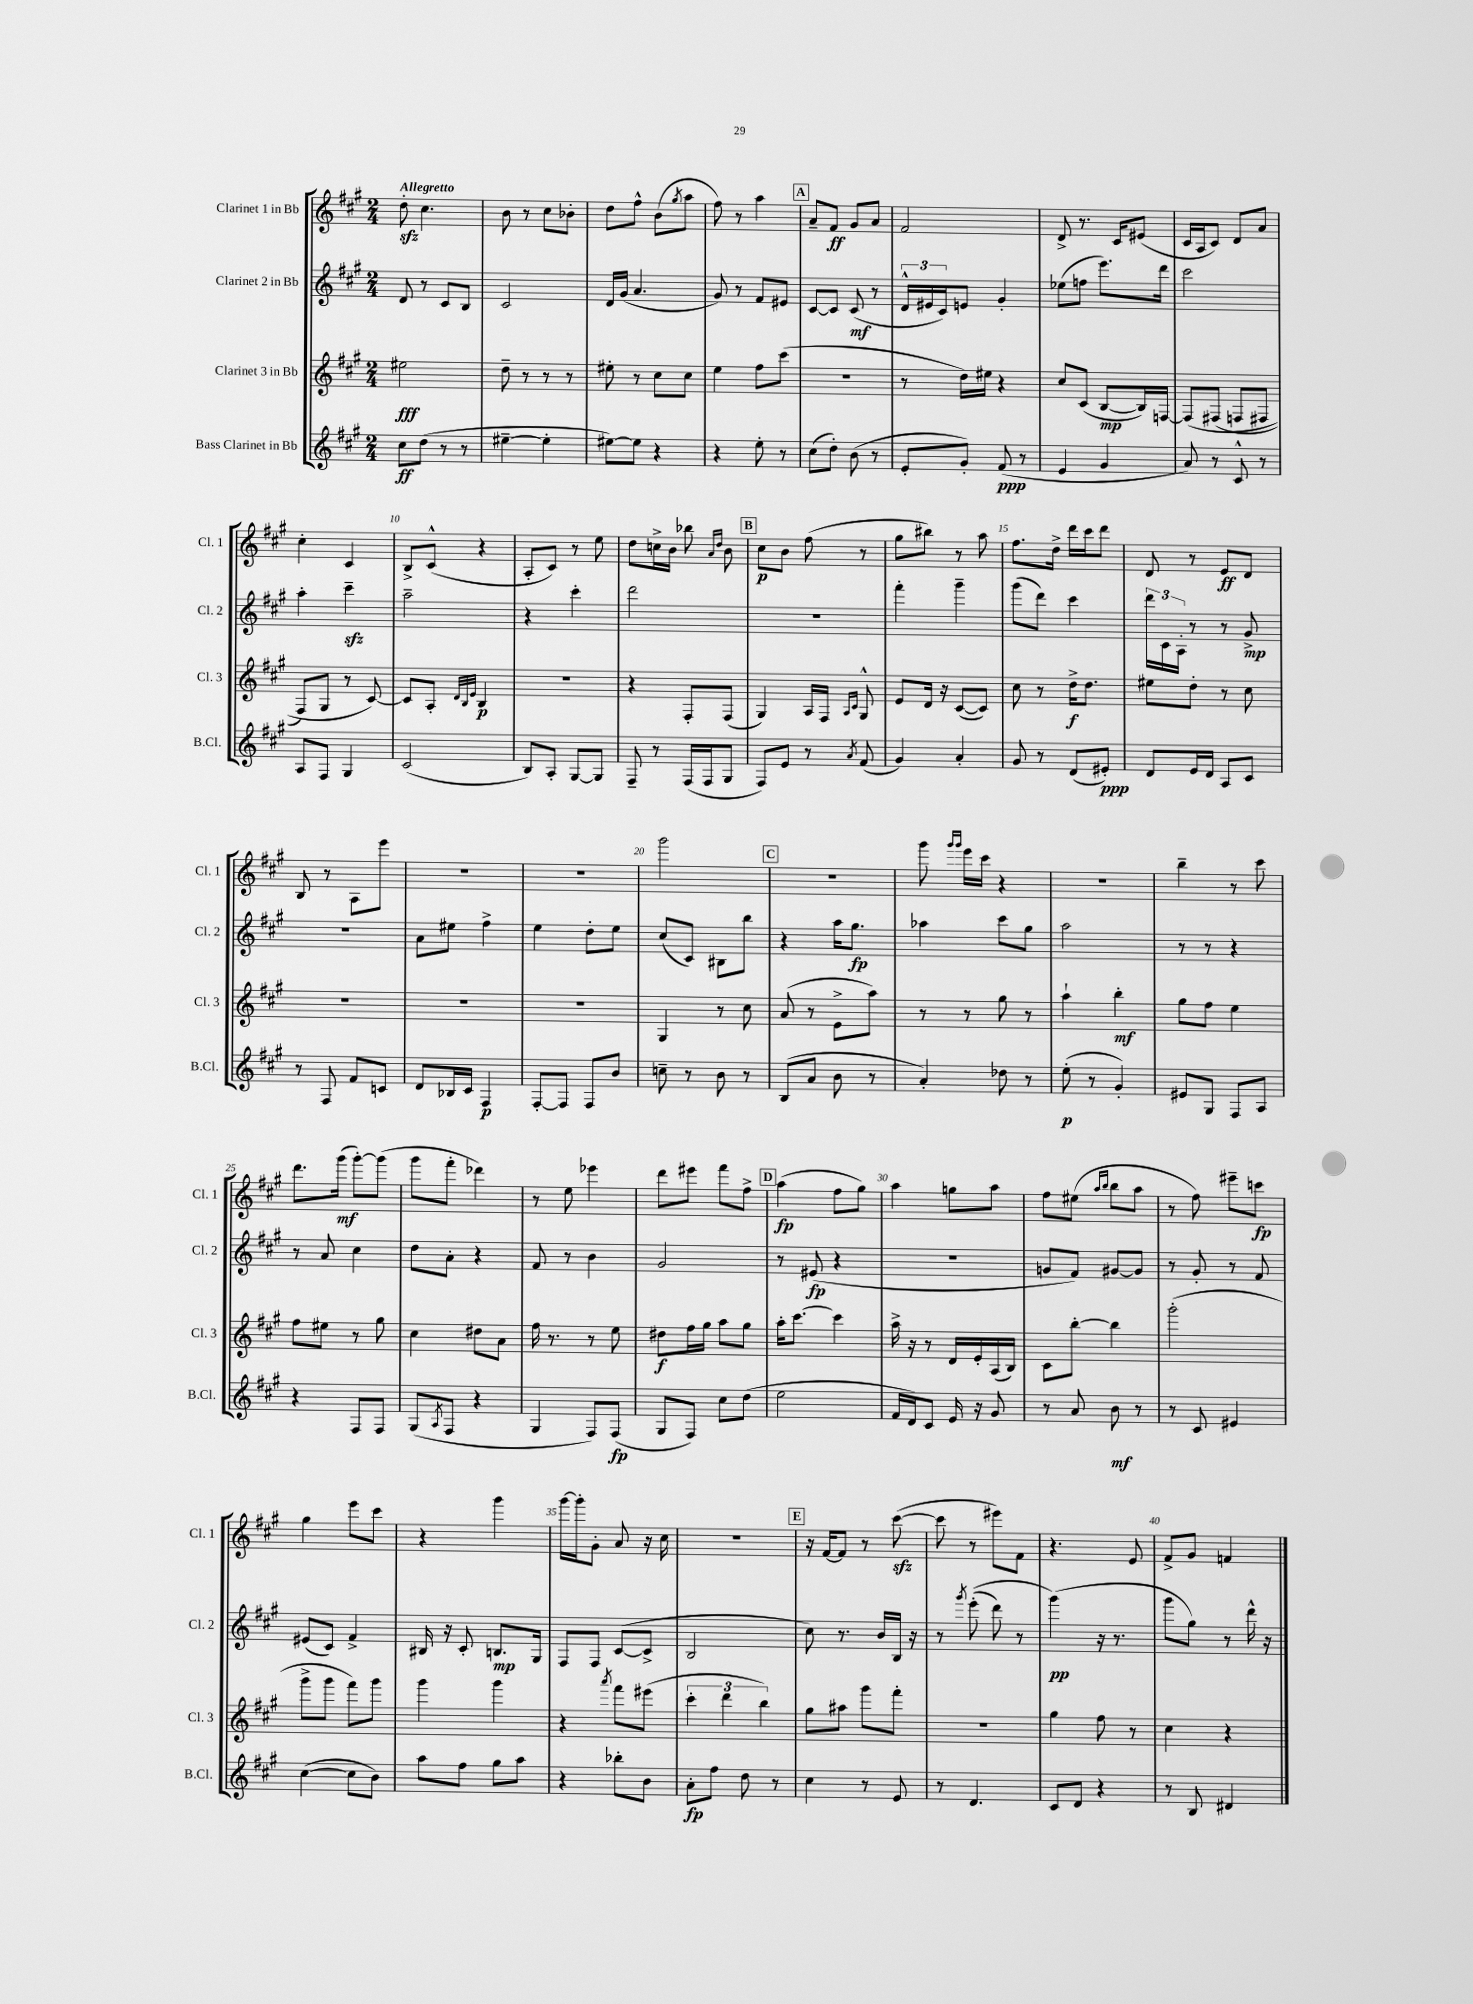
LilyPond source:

<<
\new StaffGroup <<
\new Staff = "s0" \with { instrumentName = "Clarinet 1 in Bb" shortInstrumentName = "Cl. 1" } {
    \clef treble \key a \major \numericTimeSignature \time 2/4 \tempo "Allegretto"
    d''8-.\sfz cis''4. |
    b'8 r8 cis''8 bes'8-. |
    d''8 fis''8-^ b'8( \acciaccatura { gis''8 } a''8 |
    fis''8) r8 a''4 |
    \mark \markup { \box "A" } a'8-- fis'8\ff gis'8 a'8 |
    fis'2 |
    d'8-> r8. cis'16 eis'8( |
    cis'16 a16 cis'8) d'8 a'8 |
    cis''4-. cis'4 |
    b8-> cis'8-^( r4 |
    a8-. cis'8) r8 e''8 |
    d''8 c''16-> b'16 bes''8 \grace { a'16 d''16 } b'8 |
    \mark \markup { \box "B" } cis''8\p b'8 fis''8( r8 |
    gis''8 bis''8) r8 a''8 |
    fis''8. d''16-> d'''16 cis'''16 d'''8 |
    d'8 r8 e'8\ff d'8 |
    b8 r8 a8 e'''8 |
    r2 |
    r2 |
    gis'''2 |
    \mark \markup { \box "C" } R2 |
    gis'''8 \grace { gis'''16 gis'''16 } e'''16 cis'''16 r4 |
    r2 |
    b''4-- r8 cis'''8 |
    d'''8. gis'''16\mf( gis'''8~-.) gis'''8( |
    gis'''8 fis'''8-. des'''4) |
    r8 e''8 ees'''4 |
    d'''8 eis'''8 fis'''8 fis''8-> |
    \mark \markup { \box "D" } a''4\fp( fis''8 gis''8) |
    a''4 g''8 a''8 |
    fis''8 eis''8( \grace { a''16 b''16 } b''8 a''8 |
    r8 fis''8) eis'''8-- c'''8\fp |
    gis''4 e'''8 cis'''8 |
    r4 gis'''4 |
    gis'''16~ gis'''16-. gis'8-. a'8 r16 cis''16 |
    R2 |
    \mark \markup { \box "E" } r16 fis'16~ fis'8 r8 cis'''8~\sfz( |
    cis'''8 r8 eis'''8) fis'8 |
    r4. e'8 |
    fis'8-> gis'8 f'4 \bar "|." |
}
\new Staff = "s1" \with { instrumentName = "Clarinet 2 in Bb" shortInstrumentName = "Cl. 2" } {
    \clef treble \key a \major \numericTimeSignature \time 2/4
    d'8 r8 cis'8 b8 |
    cis'2 |
    d'16 gis'16( a'4. |
    gis'8) r8 fis'8 eis'8 |
    \mark \markup { \box "A" } cis'8~ cis'8 cis'8\mf( r8 |
    \tuplet 3/2 { d'16-^ eis'16 cis'16) } e'8 gis'4-. |
    ees''8( f''8 e'''8.) d'''16 |
    cis'''2 |
    a''4-. cis'''4--\sfz |
    a''2-- |
    r4 cis'''4-. |
    d'''2 |
    \mark \markup { \box "B" } R2 |
    fis'''4-. gis'''4-- |
    gis'''8( d'''8) cis'''4 |
    \tuplet 3/2 { d'''16 cis'16 a16-. } r8 r8 gis'8->\mp |
    R2 |
    a'8 eis''8 fis''4-> |
    e''4 d''8-. e''8 |
    cis''8( cis'8) bis8 b''8 |
    \mark \markup { \box "C" } r4 a''16 gis''8.\fp |
    aes''4 cis'''8 gis''8 |
    a''2 |
    r8 r8 r4 |
    r8 a'8 cis''4 |
    d''8 a'8-. r4 |
    fis'8 r8 b'4 |
    gis'2 |
    \mark \markup { \box "D" } r8 eis'8\fp( r4 |
    r2 |
    g'8 fis'8) gis'8~ gis'8 |
    r8 gis'8-. r8 fis'8 |
    eis'8( cis'8) fis'4-> |
    bis16 r16 cis'8-. b8.\mp gis16 |
    fis8 fis8 cis'8~( cis'8-> |
    b2 |
    \mark \markup { \box "E" } cis''8) r8. b'16 b16 r16 |
    r8 \acciaccatura { gis'''8 } e'''8-.(\( d'''8) r8 |
    gis'''4\pp(\) r16 r8. |
    gis'''8 gis''8) r8 d'''16-^ r16 \bar "|." |
}
\new Staff = "s2" \with { instrumentName = "Clarinet 3 in Bb" shortInstrumentName = "Cl. 3" } {
    \clef treble \key a \major \numericTimeSignature \time 2/4
    eis''2\fff |
    d''8-- r8 r8 r8 |
    eis''8-. r8 cis''8 cis''8 |
    e''4 fis''8 cis'''8( |
    \mark \markup { \box "A" } r2 |
    r8 d''16) eis''16 r4 |
    cis''8 cis'8( b8~\mp b16) f16~ |
    f8\( fis8( f8 fis8 |
    fis8) gis8 r8 cis'8~\) |
    cis'8 a8-. \grace { d'32 b32 e'32 } b4\p |
    r2 |
    r4 fis8-. fis8( |
    \mark \markup { \box "B" } gis4) a16 fis16 \grace { a16 cis'16 } gis8-^ |
    e'8 d'16 r16 cis'8~( cis'8) |
    cis''8 r8 d''16->\f d''8. |
    eis''8 d''8-. r8 cis''8 |
    R2 |
    R2 |
    R2 |
    gis4 r8 cis''8 |
    \mark \markup { \box "C" } a'8( r8 e'8-> a''8) |
    r8 r8 gis''8 r8 |
    a''4-! b''4-.\mf |
    gis''8 fis''8 e''4 |
    fis''8 eis''8 r8 gis''8 |
    cis''4 dis''8 a'8 |
    fis''16 r8. r8 e''8 |
    dis''8\f fis''16 gis''16 a''8 gis''8 |
    \mark \markup { \box "D" } a''16-. cis'''8.~ cis'''4 |
    a''16-> r16 r8 d'16 e'16-. a16( b16) |
    cis'8 b''8~-. b''4 |
    gis'''2-.( |
    gis'''8-> gis'''8 fis'''8) gis'''8 |
    gis'''4 gis'''4 |
    r4 \acciaccatura { a'''8 } fis'''8 eis'''8( |
    \tuplet 3/2 { cis'''4-. d'''4 b''4) } |
    \mark \markup { \box "E" } gis''8 ais''8 gis'''8 fis'''8-. |
    r2 |
    gis''4 fis''8 r8 |
    cis''4 r4 \bar "|." |
}
\new Staff = "s3" \with { instrumentName = "Bass Clarinet in Bb" shortInstrumentName = "B.Cl." } {
    \clef treble \key a \major \numericTimeSignature \time 2/4
    cis''8\ff d''8( r8 r8 |
    eis''4~-- eis''4-. |
    eis''8~) eis''8 r4 |
    r4 e''8-. r8 |
    \mark \markup { \box "A" } cis''8( d''8-.) b'8( r8 |
    e'8-. gis'8-.) fis'8\ppp( r8 |
    e'4 gis'4 |
    a'8) r8 cis'8-^ r8 |
    a8 fis8 gis4 |
    cis'2( |
    b8) a8-. gis8~ gis8 |
    fis8-- r8 fis16( fis16 gis8 |
    \mark \markup { \box "B" } fis8) e'8 r8 \acciaccatura { a'8 } fis'8( |
    gis'4) a'4-. |
    gis'8 r8 d'8( eis'8-.\ppp) |
    d'8 e'16 d'16 a8 cis'8 |
    r8 fis8 fis'8 c'8 |
    d'8 bes16 cis'16 fis4\p |
    fis8~-. fis8 fis8 b'8 |
    c''8-- r8 b'8 r8 |
    \mark \markup { \box "C" } b8( a'8 b'8 r8 |
    a'4-.) des''8 r8 |
    e''8-.\p( r8 gis'4-.) |
    eis'8 gis8 fis8 a8 |
    r4 fis8 fis8 |
    gis8( \acciaccatura { a8 } fis8 r4 |
    gis4 fis8) fis8\fp( |
    gis8 fis8) cis''8 d''8( |
    \mark \markup { \box "D" } e''2 |
    fis'16 d'16) cis'8 e'16 r16 gis'8 |
    r8 a'8 b'8\mf r8 |
    r8 cis'8 eis'4 |
    cis''4~( cis''8 b'8) |
    a''8 fis''8 gis''8 a''8 |
    r4 bes''8-. b'8 |
    a'8-.\fp fis''8 d''8 r8 |
    \mark \markup { \box "E" } cis''4 r8 e'8 |
    r8 d'4. |
    cis'8 d'8 r4 |
    r8 b8 dis'4 \bar "|." |
}
>>
>>
\layout { \context { \Score \override BarNumber.break-visibility = ##(#f #t #t) barNumberVisibility = #(every-nth-bar-number-visible 5) } }
